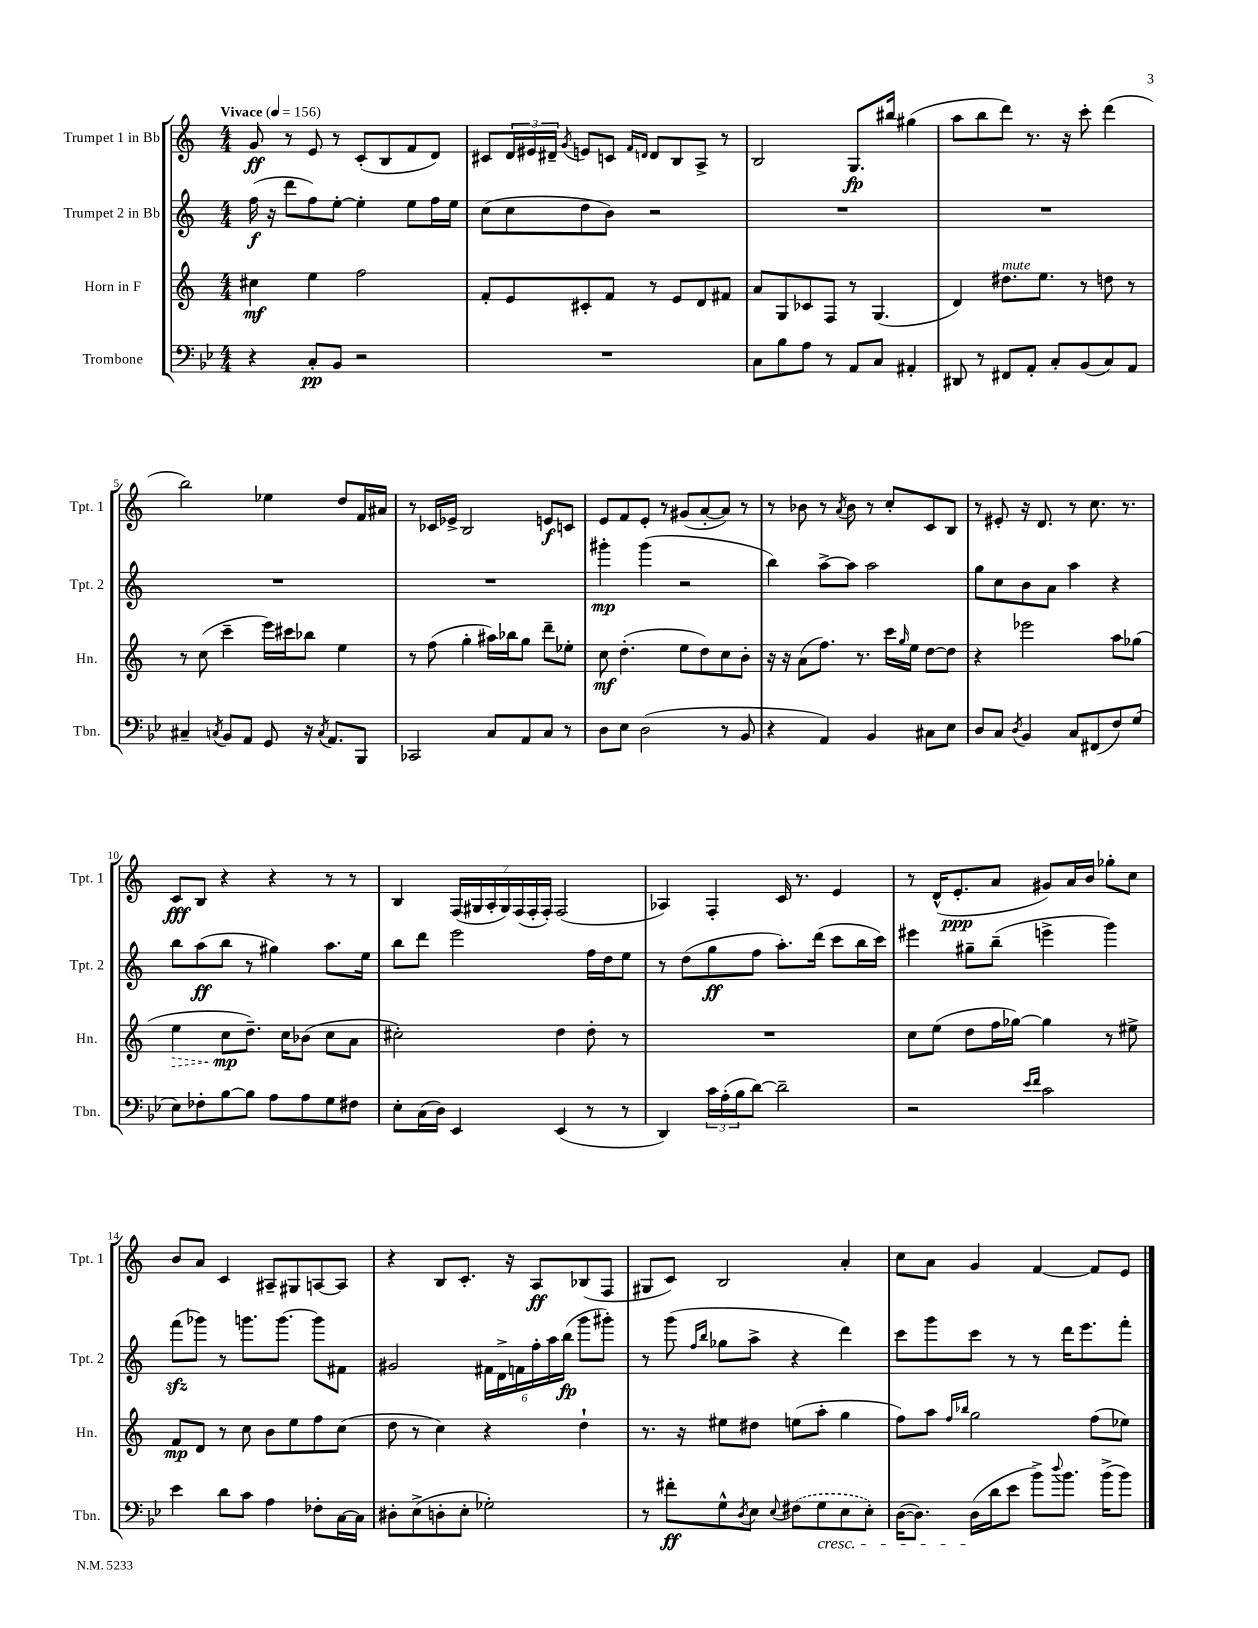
<<
\new StaffGroup <<
\new Staff = "s0" \with { instrumentName = "Trumpet 1 in Bb" shortInstrumentName = "Tpt. 1" } {
    \clef treble \key c \major \numericTimeSignature \time 4/4 \tempo "Vivace" 4 = 156
    g'8\ff r8 e'8 r8 c'8-.( b8 f'8 d'8) |
    cis'8 \tuplet 3/2 { d'16 eis'16 dis'16-- } \acciaccatura { g'8 } e'8 c'8 \grace { f'16 d'16 } d'8 b8 a8-> r8 |
    b2 g8.\fp bis''16 gis''4( |
    a''8 b''8 d'''8) r8. r16 c'''8-. d'''4( |
    b''2) ees''4 d''8 f'16 ais'16 |
    r8 ces'16 ees'16-> b2 e'8\f c'8 |
    e'8 f'8 e'8-. r8 gis'8( a'8~-. a'8) r8 |
    r8 bes'8 r8 \acciaccatura { a'8 } bes'8 r8 c''8-. c'8 b8 |
    r8 eis'8-. r16 d'8. r8 c''8. r8. |
    c'8\fff b8 r4 r4 r8 r8 |
    b4 \tuplet 7/4 { f16( gis16 a16-. gis16) f16( f16-. f16-.) } f2( |
    aes4) f4-. c'16 r8. e'4 |
    r8 d'16-^( e'8.-.\ppp a'8 gis'8) a'16 b'16 ges''8-. c''8 |
    b'8 a'8 c'4 ais8-- gis8 a8~ a8 |
    r4 b8 c'8.-. r16 a8\ff bes8( f8 |
    gis8 c'8) b2 a'4-. |
    c''8 a'8 g'4 f'4~ f'8 e'8 \bar "|." |
}
\new Staff = "s1" \with { instrumentName = "Trumpet 2 in Bb" shortInstrumentName = "Tpt. 2" } {
    \clef treble \key c \major \numericTimeSignature \time 4/4
    f''16\f( r16 d'''8 f''8) e''8~-. e''4-. e''8 f''16 e''16 |
    c''8( c''8 d''8 b'8) r2 |
    R1 |
    R1 |
    R1 |
    R1 |
    gis'''4-.\mp gis'''4( r2 |
    b''4) a''8~-> a''8 a''2 |
    g''8 c''8 b'8 a'8 a''4 r4 |
    b''8 a''8\ff( b''8 r8 gis''4) a''8. e''16 |
    b''8 d'''8 e'''2 f''16 d''16 e''8 |
    r8 d''8( g''8\ff f''8 a''8.-.) d'''16( c'''8 b''16 c'''16) |
    eis'''4 gis''8-- b''8--( e'''4-> g'''4) |
    f'''8\sfz( ges'''8) r8 g'''8. g'''8.~ g'''8 fis'8 |
    gis'2 \tuplet 6/4 { fis'16 d'16-> f'16 f''16-. a''16 b''16\fp( } g'''8 gis'''8-.) |
    r8 g'''8( \grace { f''16 b''16 } ges''8 a''8-> r4 d'''4) |
    c'''8 g'''8 c'''8 r8 r8 d'''16 e'''8. f'''8-. \bar "|." |
}
\new Staff = "s2" \with { instrumentName = "Horn in F" shortInstrumentName = "Hn." } {
    \clef treble \key c \major \numericTimeSignature \time 4/4
    cis''4\mf e''4 f''2 |
    f'8-. e'8 cis'8-. f'8 r8 e'8 d'8 fis'8 |
    a'8 g8 ces'8 f8 r8 g4.( |
    d'4) dis''8.^\markup { \italic "mute" } e''8. r8 d''8 r8 |
    r8 c''8( c'''4-- e'''16) cis'''16 bes''8 e''4 |
    r8 f''8( g''4-. ais''16) bes''16 g''8 d'''8-- ees''8-. |
    c''8\mf d''4.-.( e''8 d''8) c''8 b'8-. |
    r16 r16 a'8( f''8.) r8. c'''16 \grace { g''16 } e''16 d''8~ d''8 |
    r4 ees'''2 a''8 ges''8( |
    \once \override Hairpin.style = #'dashed-line e''4\> c''8\mp\! d''8.--) c''16 bes'8( c''8 a'8 |
    cis''2-.) d''4 d''8-. r8 |
    R1 |
    c''8 e''8( d''8 f''16 ges''16~) ges''4 r8 eis''8-> |
    f'8\mp d'8 r8 c''8 b'8 e''8 f''8 c''8( |
    d''8 r8 c''4) r4 d''4-! |
    r8. r16 eis''8 dis''8 e''8( a''8-. g''4 |
    f''8) a''8 \grace { f''16 bes''16 } g''2 f''8( ees''8) \bar "|." |
}
\new Staff = "s3" \with { instrumentName = "Trombone" shortInstrumentName = "Tbn." } {
    \clef bass \key bes \major \numericTimeSignature \time 4/4
    r4 c8-.\pp bes,8 r2 |
    R1 |
    c8 bes8 a8 r8 a,8 c8 ais,4-. |
    dis,8 r8 fis,8 a,8-. c8-. bes,8( c8) a,8 |
    cis4-- \acciaccatura { c8 } bes,8 a,8 g,8 r16 \acciaccatura { c8 } a,8. bes,,8 |
    ces,2 c8 a,8 c8 r8 |
    d8 ees8 d2( r8 bes,8 |
    r4 a,4) bes,4 cis8 ees8 |
    d8 c8 \acciaccatura { d8 } bes,4 c8 fis,8( f8) g8( |
    ees8) fes8-. bes8~ bes8 a8 a8 g8 fis8 |
    ees8-. c16( d16) ees,4 ees,4( r8 r8 |
    d,4) \tuplet 3/2 { c'16 a16-.( bes16 } d'8~) d'2-- |
    r2 \grace { ees'16 f'16 } c'2 |
    ees'4 d'8 c'8 a4 fes8-. c16~ c16 |
    dis8-. ees8->( d8-. ees8-. ges2-.) |
    r8 fis'8-.\ff g8-^ \acciaccatura { d8 } ees8 \appoggiatura { ees8 } \once \slurDashed fis8( g8\cresc ees8 ees8-.) |
    d16~( d8.) d16\!( d'16 ees'8 bes'8->) \appoggiatura { d''8 } bes'8. bes'16->( bes'8) \bar "|." |
}
>>
>>
